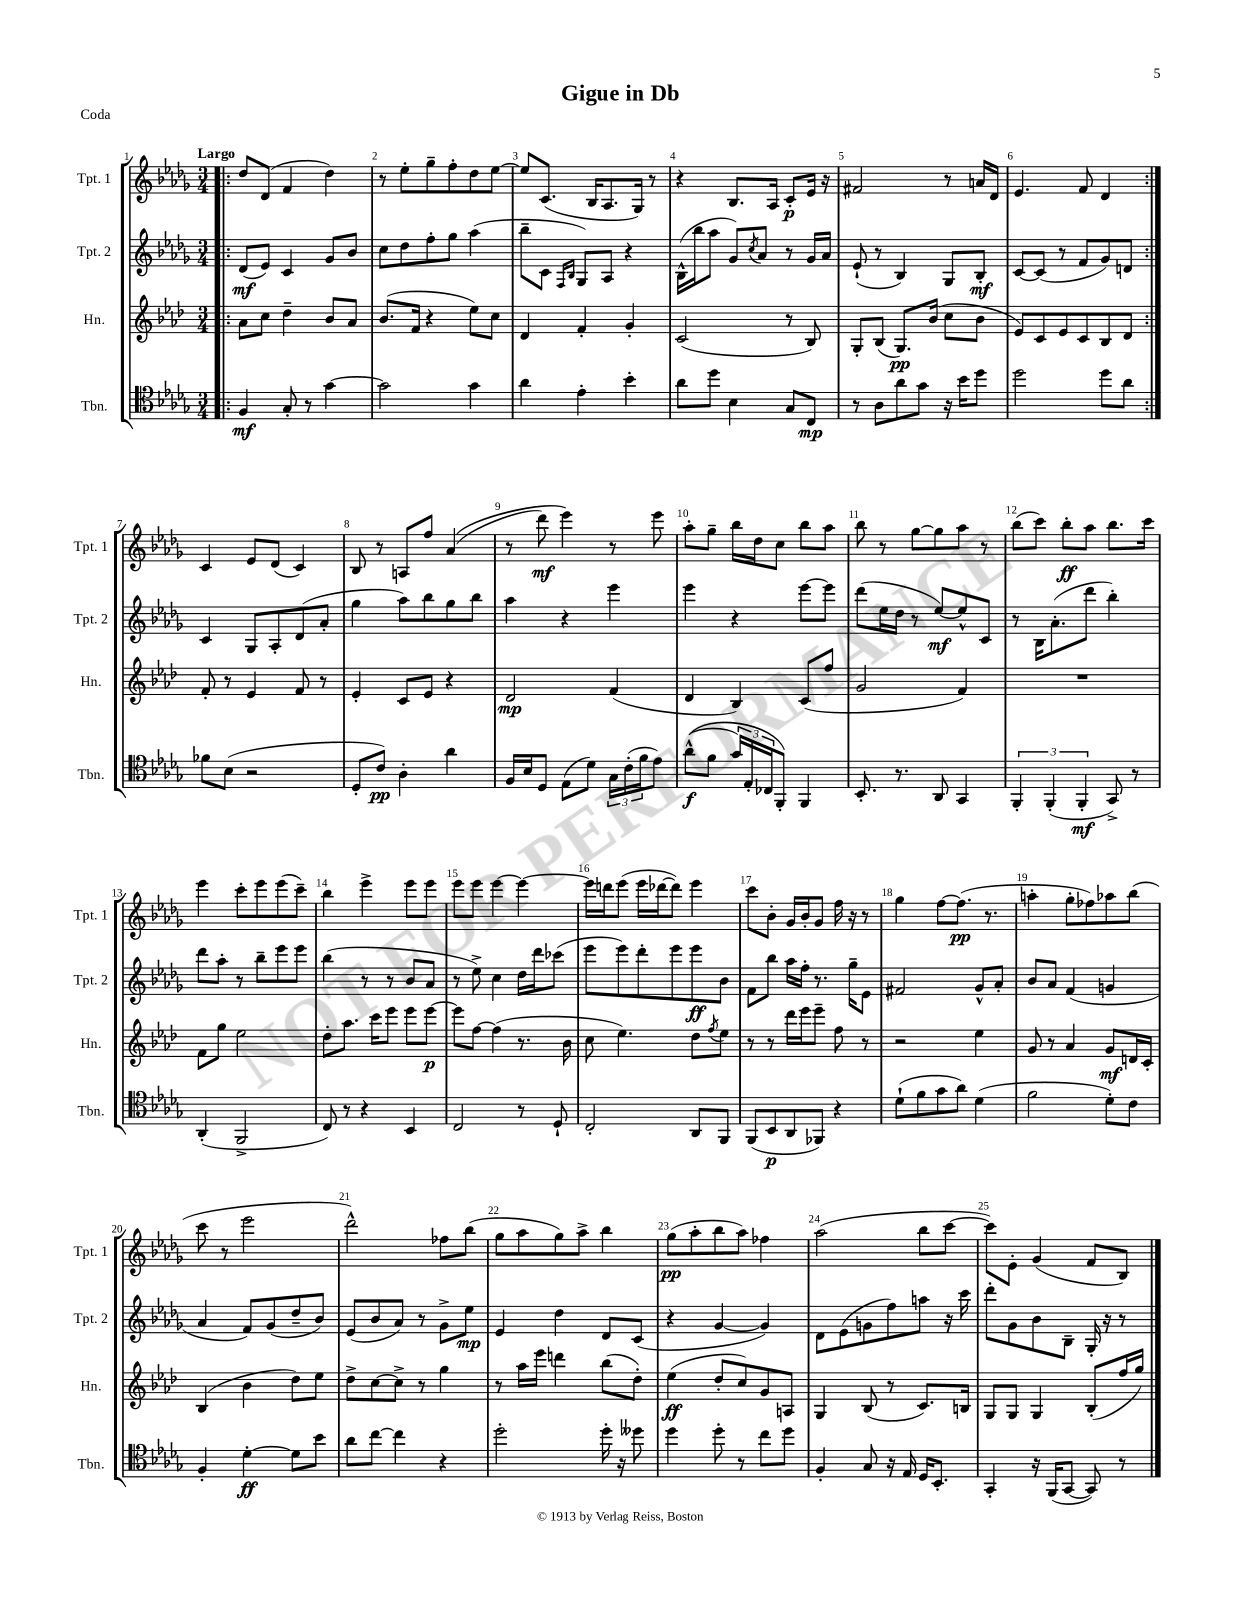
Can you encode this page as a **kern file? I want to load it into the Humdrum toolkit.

**kern	**kern	**kern	**kern
*staff4	*staff3	*staff2	*staff1
*clefC4	*clefG2	*clefG2	*clefG2
*k[b-e-a-d-g-]	*k[b-e-a-d-]	*k[b-e-a-d-g-]	*k[b-e-a-d-g-]
*M3/4	*M3/4	*M3/4	*M3/4
=!|:	=!|:	=!|:	=!|:
4F/	8a-\L	(8d-/L	8dd-/L
.	8cc\J	8e-/J)	(8d-/J
8G-'/	4dd-~\	4c/	4f/
8r	.	.	.
[4g-\	8b-/L	8g-/L	4dd-\)
.	8a-/J	8b-/J	.
=	=	=	=
2g-\]	(8.b-/L	8cc\L	8r
.	.	8dd-\	8ee-'\L
.	16f/Jk	.	.
.	4r	8ff'\	8gg-~\
.	.	8gg-\J	8ff'\
4g-\	8ee-\L)	(4aa-\	8dd-\
.	8cc\J	.	[8ee-\J
=	=	=	=
4a-\	4d-/	8bb-~\L	8ee-/]L
.	.	8c\J	(8.c/J
.	.	16qqF/LL	.
.	.	16qqB-/JJ	.
4e-'\	4f'/	8G-/L)	.
.	.	.	16B-/LK
.	.	8A-/J	8.A-/
4b-'\	4g'/	4r	.
.	.	.	16G-/Jk)
.	.	.	8r
=	=	=	=
8a-\L	(2c/	(16B-^^\LL	4r
.	.	16bb-\J	.
8dd-\J	.	8aa-\J	.
4B-\	.	8g-/L)	8.B-/L
.	.	8qcc/	.
.	.	8a-/J	.
.	.	.	16A-/Jk
8G-/L	8r	8r	8c'/L
8C/J	8B-/)	16g-/LL	16e-/Jk
.	.	16a-/JJ	16r
=	=	=	=
8r	8G'/L	(8e-`/	2f#/
8A-\L	(8B-/J	8r	.
8a-\	8.G/L)	4B-/)	.
8g-\J	.	.	.
.	(16b-/Jk	.	.
16r	8cc\L	8G-/L	8r
16b-\LK	.	.	.
8dd-\J	8b-\J	8B-'/J	16a/LL
.	.	.	16d-/JJ
=	=	=	=
2dd-\	8e-/L)	[8c/L	4.e-/
.	8c/	(8c/]J	.
.	8e-/	8r	.
.	8c/	8f/L	8f/
8dd-\L	8B-/	8g-/)	4d-/
8a-\J	8d-/J	8d/J	.
=:|!	=:|!	=:|!	=:|!
8f-\L	8f'/	4c/	4c/
(8B-\J	8r	.	.
2r	4e-/	8G-/L	8e-/L
.	.	8A-'/	(8d-/J
.	8f/	(8d-/	4c/)
.	8r	8a-'/J	.
=	=	=	=
8D-'/L	4e-'/	4gg-\	8B-/
8c/J)	.	.	8r
4A-'\	8c/L	8aa-\L)	8A/L
.	8e-/J	8bb-\	8ff/J
4a-\	4r	8gg-\	&((4a-/
.	.	8bb-\J	.
=	=	=	=
16F/LL	2d-/	4aa-\	8r
16B-/J	.	.	.
8D-/J	.	.	8ddd-\)
(8E-\L	.	4r	4eee-\&)
8d-\J)	.	.	.
24G-\LL	(4f/	4eee-\	8r
(24c'\	.	.	.
24f\J	.	.	.
8e-\J)	.	.	8eee-\
=	=	=	=
&((8a-^^\L	4d-/	4eee-\	8aa-'\L
8f\J	.	.	8gg-~\J
24g-/LL)	4B-/)	4r	16bb-\LL
24E-'/	.	.	.
.	.	.	16dd-\J
24C-/J	.	.	.
8FF'/J&)	.	.	8cc\J
4FF/	(8c/L	[8eee-\L	8bb-\L
.	8ff/J	8eee-\]J	8aa-\J
=	=	=	=
8.BB-'/	2g/	(8ddd-\L	8bb-\
.	.	16ee-\L	8r
8.r	.	16dd-\JJ	.
.	.	8r	[8gg-\L
8AA-/	.	[8ee-/L)	8gg-\]
4GG-/	4f/)	8ee-^^/]	8aa-\J
.	.	8c/J	8r
=	=	=	=
6FF'/	2.r	8r	(8bb-\L
.	.	16B-\LK	8ccc\J)
(6FF'/	.	.	.
.	.	(8.a-'\	.
.	.	.	8bb-'\L
6FF'/	.	.	.
.	.	8ddd-\J	8aa-\J
8GG-^/)	.	4bb-'\)	8.bb-\L
8r	.	.	.
.	.	.	16ccc\Jk
=	=	=	=
(4AA-'/	8f\L	8ddd-\L	4eee-\
.	8gg\J	8aa-'\J	.
2FF^/	2ee-\	8r	8ccc'\L
.	.	8bb-~\L	8eee-\
.	.	8eee-\	(8eee-\
.	.	8eee-\J	8ccc~\J)
=	=	=	=
8C/)	8dd-'\L	(4bb-\	4bb-\
8r	8.aa-\J	.	.
4r	.	8r	4eee-^\
.	16ccc\LK	.	.
.	8eee-\J	8r	.
4BB-/	8eee-\L	8b-/L	8eee-\L
.	[8eee-\J	8a-/J	8eee-\J
=	=	=	=
2C/	8eee-\]L	8r	8eee-\L
.	[8ff\J	8ee-^\)	8eee-\J
.	(4ff\]	4cc\	[4eee-\
8r	8.r	16dd-\LL	4eee-\_
.	.	16ddd-\J	.
8D-`/	.	(8ccc-\J	.
.	16b-\	.	.
=	=	=	=
2C'/	8cc\	8eee-\L	16eee-\]LL
.	.	.	16ddd\J
.	4.ee-\)	8eee-\)	(8eee-\J
.	.	8ddd-'\	16eee-\LL
.	.	.	[16ddd-\J
.	.	8eee-\	8ddd-\]J)
8AA-/L	8dd-\L	8eee-\	4eee-\
.	8qff/	.	.
8FF/J	8ee-\J	8b-\J	.
=	=	=	=
(8FF/L	8r	8f\L	8ccc\L
8BB-/	8r	8bb-\J	8b-'\J
8AA-/	16ddd-\LL	16aa-\LL	16g-/LL
.	16eee-\J	16ff'\JJ	16b-'/J
8FF-/J)	8eee-~\J	8.r	8g-/J
4r	8ff\	.	16ff\
.	.	16gg-~\LK	16r
.	8r	8e-\J	8r
=	=	=	=
(8d-`\L	2r	2f#/	4gg-\
8f\	.	.	.
8g-\	.	.	[8ff\L
8a-\J)	.	.	(8.ff\]J
(4d-\	4ee-\	8g-^^/L	.
.	.	.	8.r
.	.	8a-'/J	.
=	=	=	=
2f\	8g/	8b-/L	4aa'\
.	8r	8a-/J	.
.	4a-/	(4f/	8gg-'\L
.	.	.	8ff-\)
8d-'\L)	8g/L	4g/	8aa-\
8c\J	16d/L	.	(8bb-\J
.	16c'/JJ	.	.
=	=	=	=
4F'/	(4B-/	4a-/	8ccc\
.	.	.	8r
[4d-'\	4b-\	8f/L)	2eee-\
.	.	(8g-/	.
8d-\]L	8dd-\L)	8dd-~/	.
8b-\J	8ee-\J	8b-/J)	.
=	=	=	=
8a-\L	8dd-^\L	(8e-/L	2ddd-^^\)
[8cc\J	[8cc\	8b-/	.
4cc\]	8cc^\]J	8a-/J)	.
.	8r	8r	.
4r	4gg\	8g-^\L	8ff-\L
.	.	8ee-\J	(8bb-\J
=	=	=	=
2dd-'\	8r	4e-/	8gg-\L
.	16aa-\LL	.	8aa-\
.	16eee-\JJ	.	.
.	4ddd\	4dd-\	8gg-\)
.	.	.	8aa-^\J
16dd-'\	(8bb-\L	8d-/L	4bb-\
16r	.	.	.
8dd--\	8dd-'\J)	(8c/J	.
=	=	=	=
4dd-\	(4ee-\	4r	(8gg-\L
.	.	.	8aa-'\
8dd-'\	8dd-'/L	[4g-/	8bb-\
8r	8cc/)	.	8aa-\J)
8cc\L	8g/	4g-/])	4ff-\
8dd-\J	8A/J	.	.
=	=	=	=
4F'/	4G/	8d-\L	(2aa-\
.	.	(8e-\	.
8G-/	(8B-/	8g\	.
16r	8r	8ff\)	.
16E-/	.	.	.
16D-/LK	8.c/L)	8aa\J	8bb-\L
8.BB-'/J	.	.	.
.	.	16r	[8ccc\J
.	16B/Jk	16ccc\	.
=	=	=	=
4GG-'/	8G/L	8ddd-'\L	8ccc\]L)
.	8G/J	8g-\	8e-'\J
16r	4G/	8b-\	(4g-/
(16FF/LK	.	.	.
[8GG-/J	.	8B-~\J	.
8GG-/])	(8B-'/L	16G-'/	8f/L
.	.	16r	.
8r	16ff/L	8r	8B-/J)
.	16gg/JJ)	.	.
==	==	==	==
*-	*-	*-	*-
